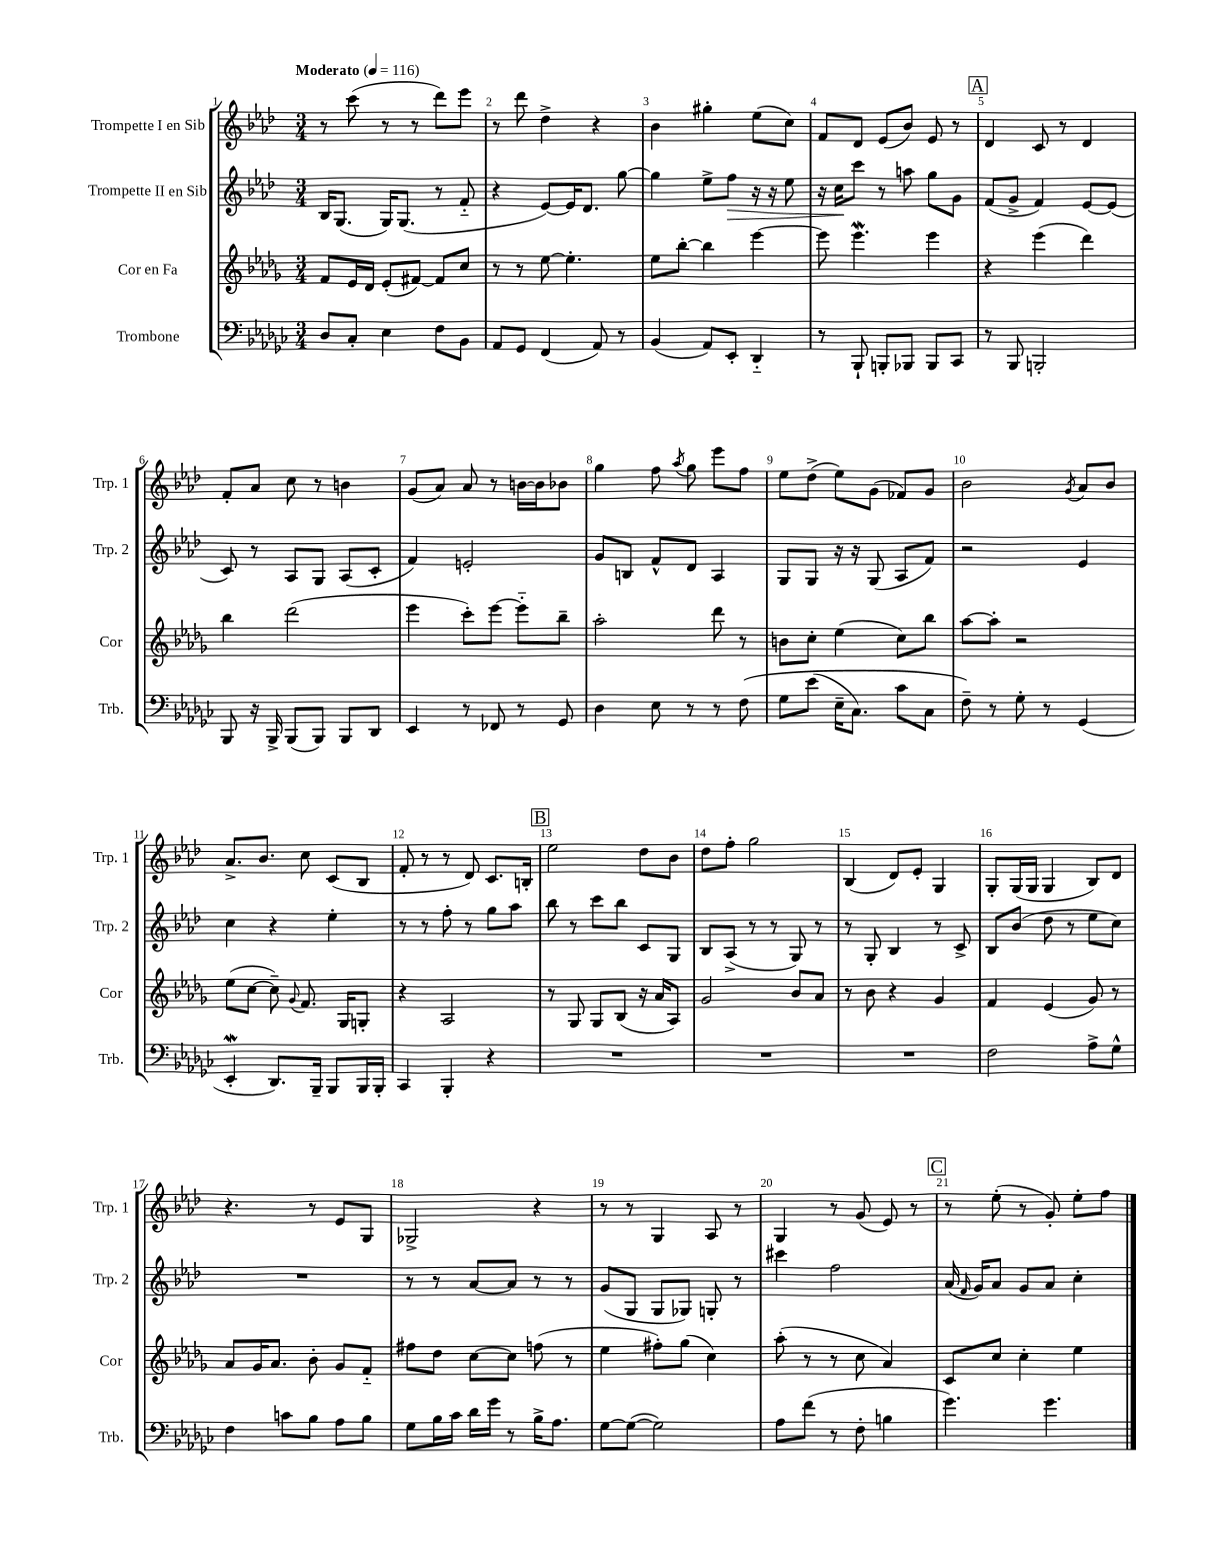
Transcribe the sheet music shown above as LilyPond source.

<<
\new StaffGroup <<
\new Staff = "s0" \with { instrumentName = "Trompette I en Sib" shortInstrumentName = "Trp. 1" } {
    \clef treble \key aes \major \numericTimeSignature \time 3/4 \tempo "Moderato" 4 = 116
    \autoBeamOff r8 c'''8( r8 r8 des'''8[) ees'''8] |
    r8 des'''8 des''4-> r4 |
    bes'4 gis''4-. ees''8[( c''8]) |
    f'8[ des'8] ees'8[( bes'8]) ees'8 r8 |
    \mark \markup { \box "A" } des'4 c'8 r8 des'4 |
    f'8[-. aes'8] c''8 r8 b'4 |
    g'8[( aes'8]) aes'8 r8 b'16[~ b'16 bes'8] |
    g''4 f''8 \acciaccatura { aes''8 } g''8 ees'''8[ f''8] |
    ees''8[ des''8]->( ees''8[) g'8]( fes'8[) g'8] |
    bes'2 \acciaccatura { g'8 } aes'8[ bes'8] |
    aes'8.[-> bes'8.] c''8 c'8[( bes8] |
    f'8-. r8 r8 des'8) c'8.[ b16]-. |
    \mark \markup { \box "B" } ees''2 des''8[ bes'8] |
    des''8[ f''8]-. g''2 |
    bes4( des'8[) ees'8]-. g4 |
    g8[-. g16( g16] g4 bes8[) des'8] |
    r4. r8 ees'8[ g8] |
    ges2-> r4 |
    r8 r8 g4 aes8 r8 |
    g4 r8 g'8( ees'8) r8 |
    \mark \markup { \box "C" } r8 ees''8-.( r8 g'8-.) ees''8[-. f''8] \bar "|." |
}
\new Staff = "s1" \with { instrumentName = "Trompette II en Sib" shortInstrumentName = "Trp. 2" } {
    \clef treble \key aes \major \numericTimeSignature \time 3/4
    \autoBeamOff bes16[ g8.]( g16[) g8.]( r8 f'8-_ |
    r4 ees'8[~) ees'16 des'8.] g''8~ |
    g''4 ees''8[-> f''8]\> r16 r16 ees''8 |
    r16 c''16[\! c'''8] r8 a''8 g''8[ g'8] |
    \mark \markup { \box "A" } f'8[( g'8]-> f'4) ees'8[~ ees'8]( |
    c'8) r8 aes8[ g8] aes8[( c'8]-. |
    f'4) e'2-. |
    g'8[ b8] f'8[-^ des'8] aes4 |
    g8[ g8] r16 r16 g8( aes8[ f'8]) |
    r2 ees'4 |
    c''4 r4 ees''4-. |
    r8 r8 f''8-. r8 g''8[ aes''8] |
    \mark \markup { \box "B" } bes''8 r8 c'''8[ bes''8] c'8[ g8] |
    bes8[ aes8]->( r8 r8 g8) r8 |
    r8 g8-. bes4 r8 c'8-> |
    bes8[ bes'8]( des''8 r8 ees''8[ c''8]) |
    R2. |
    r8 r8 aes'8[~ aes'8] r8 r8 |
    g'8[( g8] g8[ ges8]) g8-. r8 |
    cis'''4 f''2 |
    \mark \markup { \box "C" } aes'16( \grace { f'16 } g'16[) aes'8] g'8[ aes'8] c''4-. \bar "|." |
}
\new Staff = "s2" \with { instrumentName = "Cor en Fa" shortInstrumentName = "Cor" } {
    \clef treble \key des \major \numericTimeSignature \time 3/4
    \autoBeamOff f'8[ ees'16 des'16] ees'8[-.( fis'8]~) fis'8[ c''8] |
    r8 r8 ees''8~ ees''4.-. |
    ees''8[ bes''8]~-. bes''4 ees'''4~ |
    ees'''8 ees'''4.\mordent ees'''4 |
    \mark \markup { \box "A" } r4 ees'''4( des'''4) |
    bes''4 des'''2( |
    ees'''4 c'''8[-.) ees'''8]~ ees'''8[-_ bes''8]-- |
    aes''2-. des'''8 r8 |
    b'8[ c''8]-. ees''4( c''8[) bes''8] |
    aes''8[~ aes''8]-. r2 |
    ees''8[( c''8]~ c''8--) \appoggiatura { ges'8 } f'8. ges16[ g8]-. |
    r4 aes2 |
    \mark \markup { \box "B" } r8 ges8 ges8[ bes8]( r16 aes'16[ aes8]) |
    ges'2 bes'8[ aes'8] |
    r8 bes'8 r4 ges'4 |
    f'4 ees'4( ges'8) r8 |
    aes'8[ ges'16 aes'8.] bes'8-. ges'8[ f'8]-_ |
    fis''8[ des''8] c''8[~ c''8] f''8( r8 |
    ees''4 fis''8[-.) ges''8]( c''4) |
    aes''8-.( r8 r8 c''8 aes'4) |
    \mark \markup { \box "C" } c'8[ c''8] c''4-. ees''4 \bar "|." |
}
\new Staff = "s3" \with { instrumentName = "Trombone" shortInstrumentName = "Trb." } {
    \clef bass \key ges \major \numericTimeSignature \time 3/4
    \autoBeamOff des8[ ces8]-. ees4 f8[ bes,8] |
    aes,8[ ges,8] f,4( aes,8) r8 |
    bes,4( aes,8[) ees,8]-. des,4-_ |
    r8 bes,,8-! b,,8[-. bes,,8] bes,,8[ ces,8] |
    \mark \markup { \box "A" } r8 bes,,8 b,,2-. |
    bes,,8 r16 bes,,16-> bes,,8[( bes,,8]) bes,,8[ des,8] |
    ees,4 r8 fes,8 r8 ges,8 |
    des4 ees8 r8 r8 f8\( |
    ges8[ ees'8]( ees16[-- ces8.]) ces'8[ ces8] |
    f8--\) r8 ges8-. r8 ges,4( |
    ees,4-.\mordent des,8.[) bes,,16]-- bes,,8[ bes,,16 bes,,16]-. |
    ces,4 bes,,4-. r4 |
    \mark \markup { \box "B" } R2. |
    R2. |
    R2. |
    f2 aes8[-> ges8]-^ |
    f4 c'8[ bes8] aes8[ bes8] |
    ges8[ bes16 ces'16] des'16[ ges'16] r8 bes16[-> aes8.] |
    ges8[~ ges8]~( ges2) |
    aes8[ f'8]( r8 f8-. b4 |
    \mark \markup { \box "C" } ges'4.) ges'4. \bar "|." |
}
>>
>>
\layout { \context { \Score \override BarNumber.break-visibility = ##(#f #t #t) barNumberVisibility = #all-bar-numbers-visible } }
